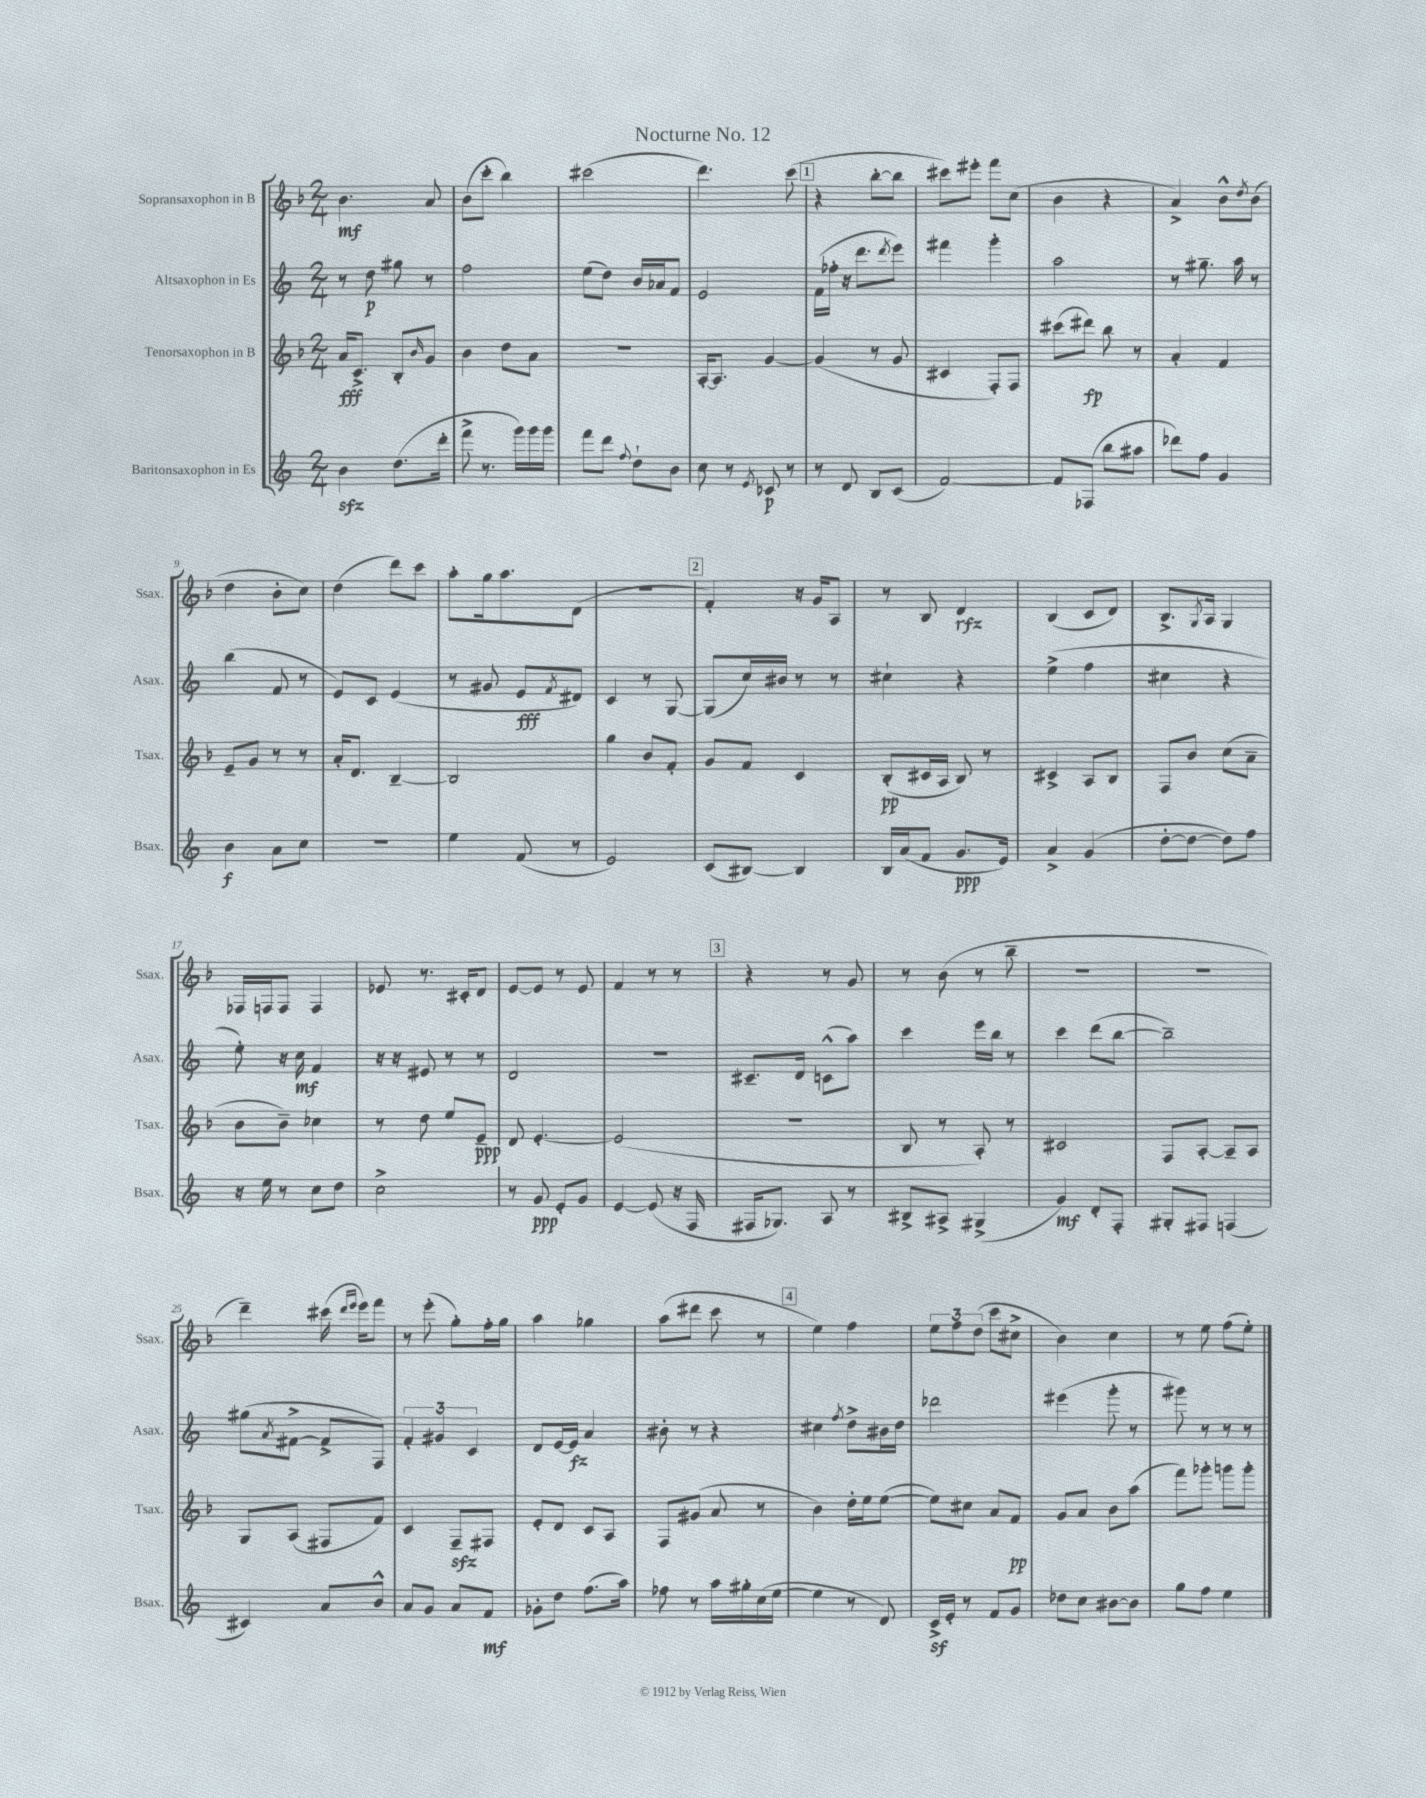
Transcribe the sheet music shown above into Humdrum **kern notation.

**kern	**kern	**kern	**kern
*staff4	*staff3	*staff2	*staff1
*clefG2	*clefG2	*clefG2	*clefG2
*k[]	*k[b-]	*k[]	*k[b-]
*M2/4	*M2/4	*M2/4	*M2/4
4b	16a	8r	4.b-
.	8.c^	.	.
.	.	8dd	.
(8.dd	8B-'	8gg#	.
.	16qqb-	.	.
.	8g	8r	8a
16ddd'	.	.	.
=	=	=	=
8fff^	4b-	2ff	(8b-
8.r	.	.	8ccc'
.	8dd	.	4bb-)
16ggg)	.	.	.
16ggg	8a	.	.
16ggg	.	.	.
=	=	=	=
8fff	2r	(8ee	(2ccc#
8ddd	.	8dd)	.
8qqff	.	.	.
8dd`	.	16b	.
.	.	16a-	.
8b	.	8f	.
=	=	=	=
8cc	[16A'	2e	4.ddd)
.	8.A]	.	.
8r	.	.	.
8qe	.	.	.
8c-	[4g	.	.
8r	.	.	(8ccc
=	=	=	=
8r	(4g]	(16f	4r
.	.	16ff-'	.
8d	.	16r	.
.	.	8.ddd	.
8B	8r	.	[8bb-'
.	.	8qddd	.
(8c	8g	8eee)	8bb-]
=	=	=	=
[2f)	4c#	4fff#	8ccc#)
.	.	.	8eee#'
.	8F')	4ggg'	8fff
.	8F	.	(8cc
=	=	=	=
8f]	(8ccc#	2aa	4b-
(8F-	8ddd#)	.	.
8bb	8bb-	.	4r
8aa#	8r	.	.
=	=	=	=
8ddd-)	4a'	8r	4a^)
8ff	.	8.gg#~	.
4g	4f	.	8b-^^
.	.	16aa	.
.	.	.	8qdd
.	.	8r	(8b-
=	=	=	=
4b	8e~	(4bb	4dd
.	8g	.	.
8a	8r	8f	8b-'
8cc	8r	8r	8cc)
=	=	=	=
2r	16a'	8e)	(4dd
.	8.d	.	.
.	.	8c	.
.	[4B-~	(4e	8ddd)
.	.	.	8ccc
=	=	=	=
4ee	2B-]	8r	8aa'
.	.	8g#	16gg
.	.	.	8.aa
(8f	.	8e	.
.	.	8qf	.
8r	.	8d#)	(8d
=	=	=	=
2e)	4gg	4c	2r
.	8b-	8r	.
.	8f'	[8G	.
=	=	=	=
(8c	8g	(8G]	4f')
[8B#)	8f	16cc)	.
.	.	16b#	.
4B#]	4c	8r	16r
.	.	.	16g
.	.	8r	8A
=	=	=	=
16B	(8B-'	4cc#`	8r
(16a	.	.	.
8f	16c#	.	8B-
.	16A	.	.
8.g	8B-)	4r	4d
.	8r	.	.
16e)	.	.	.
=	=	=	=
4a^	4c#^	(4ee^	(4B-
(4g	8A	4ff	8c
.	8B-	.	8d)
=	=	=	=
[8dd'	8F	4cc#	8.B-^
8dd_	8b-	.	.
.	.	.	8qG
.	.	.	16A
8dd])	(8cc	4r	4G
8ff	8a~	.	.
=	=	=	=
16r	8b-	8ee')	16F-
16ee	.	.	16F
8r	8b-~)	16r	8F
.	.	16cc	.
8cc	4cc-	4f	4F
8dd	.	.	.
=	=	=	=
2cc^	8r	16r	8e-
.	.	16r	.
.	8dd	8e#	8.r
.	8ee	8r	.
.	.	.	16c#'
.	8e~	8r	8d
=	=	=	=
8r	8d	2d	[8e
8g	[4.e'	.	8e]
8e'	.	.	8r
8g	.	.	8e
=	=	=	=
[4e	(2e]	2r	4f
(8e]	.	.	8r
16r	.	.	8r
16F	.	.	.
=	=	=	=
16F#	2r	8.c#~	4r
8.G-)	.	.	.
.	.	16d	.
8A	.	(8c^^	8r
8r	.	8aa)	8g
=	=	=	=
8B#^	8B-	4ccc	8r
8A#^	8r	.	(8b-
(4G#^	8A')	16eee	8r
.	.	16bb	.
.	8r	8r	8bb-~
=	=	=	=
4g)	2c#	4ccc	2r
8d'	.	(8ddd	.
8F'	.	[8bb	.
=	=	=	=
8G#'	8F	2bb~])	2r
8F#	[8A'	.	.
(4F	8A~]	.	.
.	8A	.	.
=	=	=	=
4c#)	8G	(8gg#	4ddd~)
.	.	8qa	.
.	(8A	[8f#^	.
8a	8F#	8f#^]	(16ccc#
.	.	.	16qqddd
.	.	.	16qqeee
.	.	.	16eee)
8b^^	8f)	8F)	8fff
=	=	=	=
8a	4c	6f'	8r
8g	.	.	(8eee'
.	.	6g#	.
8a	8F~	.	8gg')
.	.	6c	.
8f	8F#	.	16ff'
.	.	.	16gg
=	=	=	=
8g-'	8e'	8d	4aa
8dd	8d	[16e	.
.	.	16e]	.
(8.ff	8c	4a	4gg-
.	8A	.	.
16aa)	.	.	.
=	=	=	=
8ff-	8F	8b#'	(8aa
8r	(8g#	8r	8ddd#
16aa	8a	4r	8ccc
16gg#'	.	.	.
(16cc	8r	.	8r
[16ee	.	.	.
=	=	=	=
4ee]	4b-)	4cc#	4ee)
.	.	8qff	.
8r	16dd'	8dd^	4ff
.	16ee	.	.
8d)	([8ee	16b#	.
.	.	16dd	.
=	=	=	=
16c^	8ee])	2ddd-	12ee
16e'	.	.	.
.	.	.	12ff
8r	8cc#	.	.
.	.	.	(12dd
8f	8a	.	8ccc
8g	8f	.	8cc#^
=	=	=	=
8dd-	8g	(4eee#	4b-)
8cc	8a	.	.
[8b#	8b-	8ggg'	4cc
8b#]	(8aa	8r	.
=	=	=	=
8gg	8fff)	8ggg#)	8r
8ff	8ggg-'	8r	8ee
4ee	8ggg	8r	(8ff
.	8ggg'	8r	8ee')
==	==	==	==
*-	*-	*-	*-
